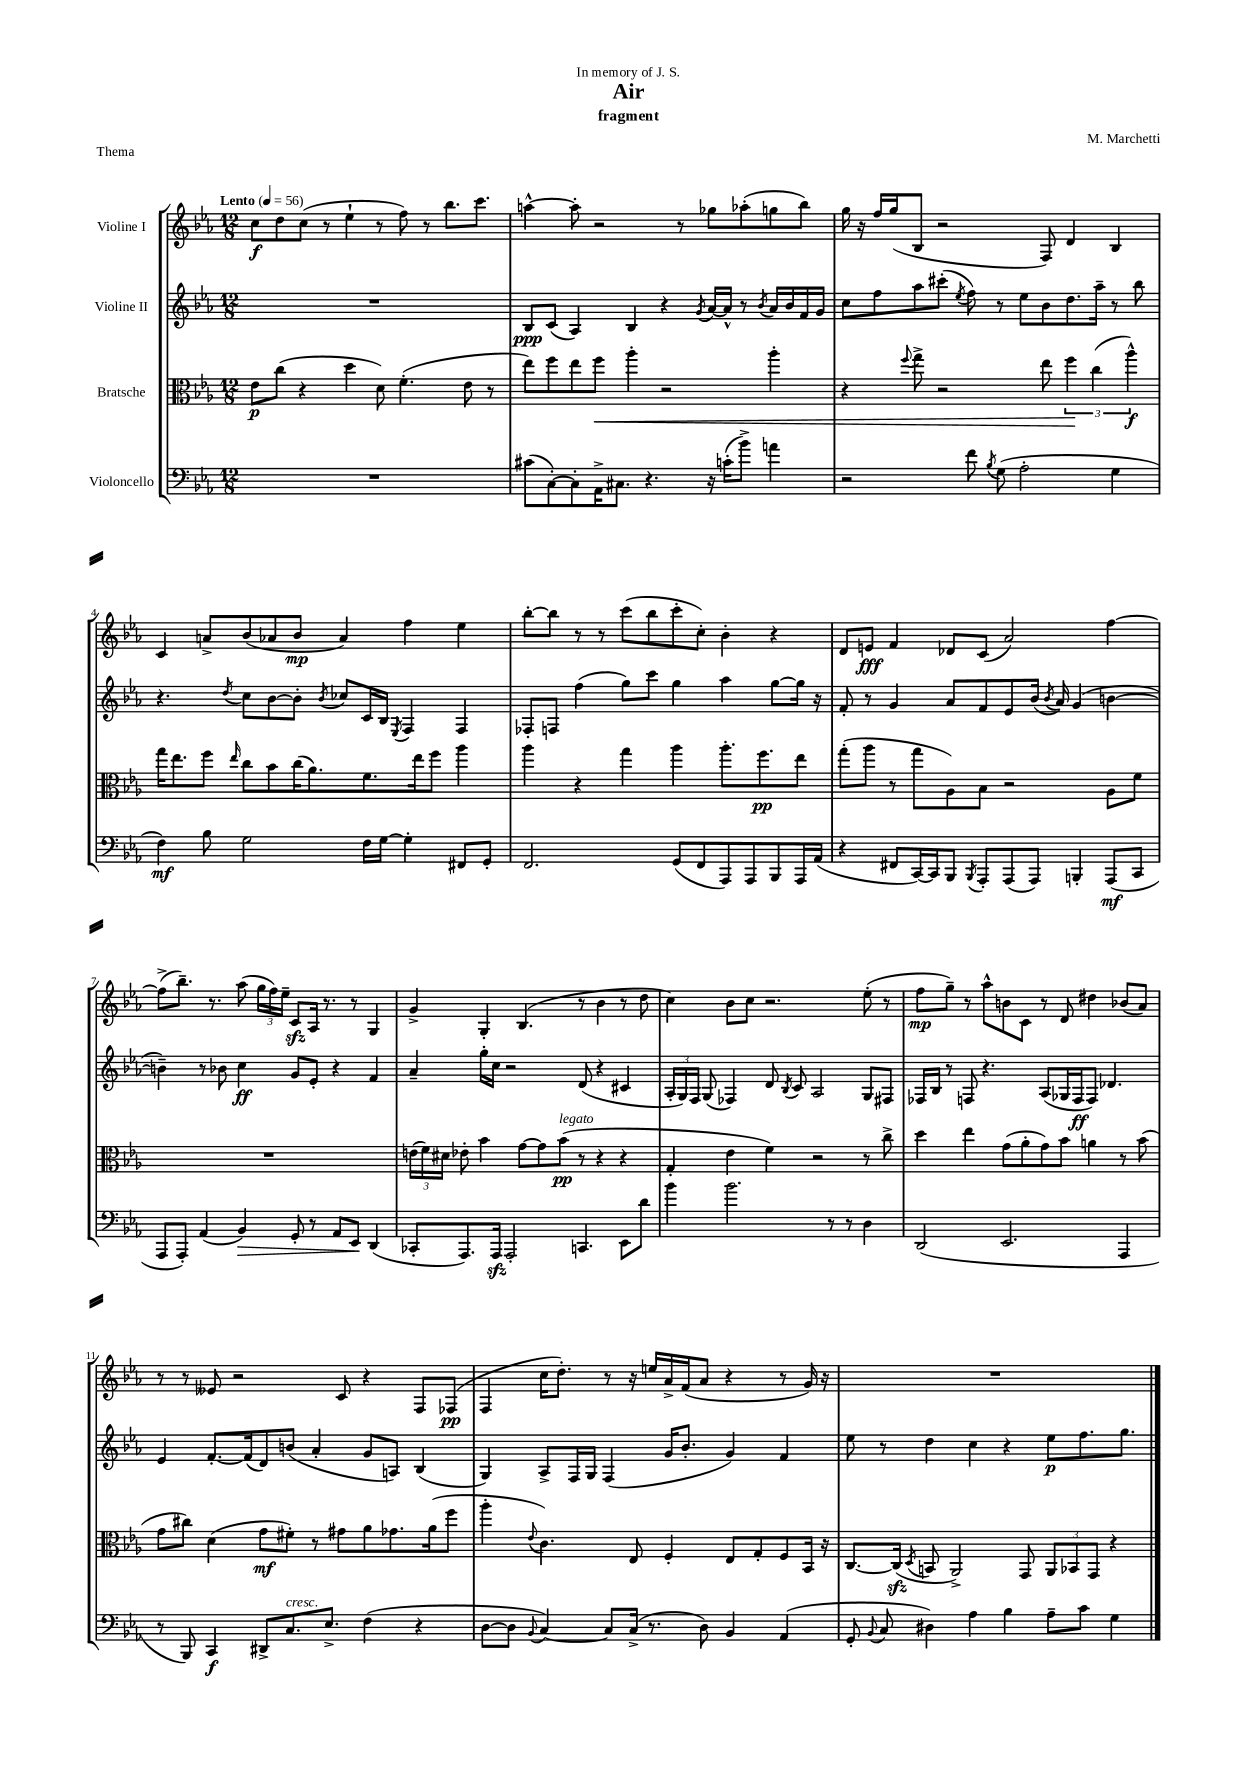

**kern	**dynam	**kern	**dynam	**kern	**dynam	**kern	**dynam
*part4	*part4	*part3	*part3	*part2	*part2	*part1	*part1
*staff4	*staff4	*staff3	*staff3	*staff2	*staff2	*staff1	*staff1
*I"Violoncello	*	*I"Bratsche	*	*I"Violine II	*	*I"Violine I	*
*clefF4	*	*clefC3	*	*clefG2	*	*clefG2	*
*k[b-e-a-]	*	*k[b-e-a-]	*	*k[b-e-a-]	*	*k[b-e-a-]	*
*M12/8	*	*M12/8	*	*M12/8	*	*M12/8	*
*MM56	*	*MM56	*	*MM56	*	*MM56	*
=1	=1	=1	=1	=1	=1	=1	=1
!	!	!	!	!	!	!LO:TX:a:B:t=Lento	!
1.r	.	8e-\L	p	1.r	.	8cc\L	f
.	.	(8cc\J	.	.	.	8dd\	.
.	.	4r	.	.	.	(8cc\J	.
.	.	.	.	.	.	8r	.
.	.	4dd\	.	.	.	4ee-`\	.
.	.	8d\)	.	.	.	8r	.
.	.	(4.f'\	.	.	.	8ff\)	.
.	.	.	.	.	.	8r	.
.	.	.	.	.	.	8.bb-\L	.
.	.	8e-\	.	.	.	.	.
.	.	.	.	.	.	8.ccc\J	.
.	.	8r	.	.	.	.	.
=2	=2	=2	=2	=2	=2	=2	=2
(8c#X\L	.	8ee-\L)	.	8B-/L	ppp	[4aan^^\	.
[8C'\)	.	8ff\	.	(8c/J	.	.	.
8C'\]	.	8ee-\	.	4A-/)	.	8aa'\]	.
!	!	!	!LO:HP:b	!	!	!	!
16AA-^\K	.	8ff\J	<	.	.	2r	.
8.C#X\J	.	.	.	.	.	.	.
.	.	4aa-'\	.	4B-/	.	.	.
4.r	.	.	.	.	.	.	.
.	.	2r	.	4r	.	.	.
.	.	.	.	.	.	8r	.
.	.	.	.	8qg/	.	.	.
16r	.	.	.	[16a-/LL	.	8gg-X\L	.
(16cn'\KL	.	.	.	16a-^^/JJ]	.	.	.
8b-^\J)	.	.	.	8r	.	(8aa-X'\	.
.	.	.	.	8qb-/	.	.	.
4an\	.	4aa-'\	.	16a-/LL	.	8ggn\	.
.	.	.	.	16b-/	.	.	.
.	.	.	.	16f/	.	8bb-\J)	.
.	.	.	.	16g/JJ	.	.	.
=3	=3	=3	=3	=3	=3	=3	=3
2r	.	4r	.	8cc\L	.	16gg\	.
.	.	.	.	.	.	16r	.
.	.	.	.	8ff\	.	16ff/LL	.
.	.	.	.	.	.	(16gg/J	.
.	.	8qqff/	.	.	.	.	.
.	.	8gg^\	.	8aa-\	.	8B-/J	.
.	.	2r	.	(8ccc#X'\J	.	2r	.
.	.	.	.	8qee-/	.	.	.
8f\	.	.	.	8ff\)	.	.	.
8qB-/	.	.	.	.	.	.	.
(8G\	.	.	.	8r	.	.	.
2A-'\	.	.	.	8ee-\L	.	.	.
.	.	8ee-\	.	8b-\	.	8F/)	.
.	.	6ff\	.	8.dd\	.	4d/	.
.	.	(6cc\	[	.	.	.	.
.	.	.	.	16aa-~\Jk	.	.	.
4G\	.	.	.	8r	.	4B-/	.
.	.	6aa-^^\)	f	.	.	.	.
.	.	.	.	8bb-\	.	.	.
!!LO:LB:g=z
=4	=4	=4	=4	=4	=4	=4	=4
4F\)	mf	16gg\KL	.	4.r	.	4c/	.
.	.	8.ee-\	.	.	.	.	.
8B-\	.	8ff\J	.	.	.	8an^/L	.
.	.	16qqee-/	.	8qdd/	.	.	.
2G\	.	8cc\L	.	8cc\L	.	(8b-/	.
.	.	8b-\	.	[8b-\	.	8a-X/	.
.	.	(16cc\K	.	8b-'\J]	.	8b-/J	mp
.	.	8.a-\)	.	.	.	.	.
.	.	.	.	8qb-/	.	.	.
.	.	.	.	8cc-X/L	.	4a-/)	.
16F\LL	.	8.f\	.	16c/L	.	.	.
[16G\JJ	.	.	.	16B-/JJ	.	.	.
.	.	.	.	8qE-/	.	.	.
4G'\]	.	.	.	4F/	.	4ff\	.
.	.	16ee-\k	.	.	.	.	.
.	.	8ff\J	.	.	.	.	.
8FF#X/L	.	4aa-\	.	4F/	.	4ee-\	.
8GG'/J	.	.	.	.	.	.	.
=5	=5	=5	=5	=5	=5	=5	=5
2.FF/	.	4aa-\	.	8F-X'/L	.	[8bb-'\L	.
.	.	.	.	8Fn/J	.	8bb-\J]	.
.	.	4r	.	(4ff\	.	8r	.
.	.	.	.	.	.	8r	.
.	.	4gg\	.	8gg\L)	.	(8ccc\L	.
.	.	.	.	8ccc\J	.	8bb-\	.
(8GG/L	.	4aa-\	.	4gg\	.	8ccc'\	.
8FF/	.	.	.	.	.	8cc'\J)	.
8AAA-/)	.	8.aa-'\L	.	4aa-\	.	4b-'\	.
8AAA-/	.	.	.	.	.	.	.
.	.	8.ff\	pp	.	.	.	.
8BBB-/	.	.	.	[8gg\L	.	4r	.
16AAA-/L	.	8ee-\J	.	16gg\Jk]	.	.	.
(16AA-/JJ	.	.	.	16r	.	.	.
=6	=6	=6	=6	=6	=6	=6	=6
4r	.	(8gg'\L	.	8f'/	.	8d/L	.
.	.	8aa-\J	.	8r	.	8en/J	fff
8FF#X/L	.	8r	.	4g/	.	4f/	.
[16CC/L)	.	8gg\L	.	.	.	.	.
16CC/J]	.	.	.	.	.	.	.
8BBB-/J	.	8A-\)	.	8a-/L	.	8d-X/L	.
8qBBB-/	.	.	.	.	.	.	.
8AAA-'/L	.	8B-\J	.	8f/	.	(8c/J	.
(8AAA-/	.	2r	.	8e-/	.	2a-/)	.
8AAA-/J)	.	.	.	(16b-/Jk	.	.	.
.	.	.	.	8qb-/	.	.	.
.	.	.	.	16a-/)	.	.	.
4BBBn'/	.	.	.	(4g/	.	.	.
(8AAA-/L	mf	8A-\L	.	[4bn\	.	[4ff\	.
8CC/J	.	8f\J	.	.	.	.	.
!!LO:LB:g=z
=7	=7	=7	=7	=7	=7	=7	=7
8AAA-/L	.	1.r	.	4bn~\])	.	(8ff^\L]	.
8AAA-'/J)	.	.	.	.	.	8.bb-~\J)	.
(4AA-/	.	.	.	8r	.	.	.
.	.	.	.	.	.	8.r	.
.	.	.	.	8b-X\	.	.	.
!	!LO:HP:b	!	!	!	!	!	!
4BB-/)	>	.	.	4cc\	ff	(8aa-\	.
.	.	.	.	.	.	24gg\LL	.
.	.	.	.	.	.	24ff\)	.
.	.	.	.	.	.	24ee-~\JJ	.
8GG'/	.	.	.	8g/L	.	8czz/L	.
8r	.	.	.	8e-'/J	.	16A-/Jk	.
.	.	.	.	.	.	8.r	.
8AA-/L	.	.	.	4r	.	.	.
8EE-/J	.	.	.	.	.	8r	.
(4DD/	]	.	.	4f/	.	4G/	.
=8	=8	=8	=8	=8	=8	=8	=8
8CC-X'/L	.	(24en\LL	.	4a-~/	.	4g^/	.
.	.	24f\)	.	.	.	.	.
.	.	24d#X\JJ	.	.	.	.	.
8.AAA-/)	.	8e-X'\	.	.	.	.	.
.	.	4b-\	.	16gg'\LL	.	4G'/	.
16AAA-zz/Jk	.	.	.	16cc\JJ	.	.	.
2AAA-'/	.	.	.	2r	.	.	.
.	.	[8g\L	.	.	.	(4.B-/	.
.	.	8g\]	.	.	.	.	.
!	!	!LO:TX:a:i:t=legato	!	!	!	!	!
.	.	(8b-\J	pp	.	.	.	.
4.CCn/	.	8r	.	(8d/	.	8r	.
.	.	4r	.	4r	.	4b-\	.
8EE-\L	.	4r	.	4c#X/	.	8r	.
8d\J	.	.	.	.	.	8dd\	.
=9	=9	=9	=9	=9	=9	=9	=9
4b-\	.	4G'/	.	24A-'/LL	.	4cc\)	.
.	.	.	.	24G/)	.	.	.
.	.	.	.	24F/JJ	.	.	.
.	.	.	.	(8G/	.	.	.
2.b-\	.	4e-\	.	4F-X/)	.	8b-\L	.
.	.	.	.	.	.	8cc\J	.
.	.	4f\)	.	8d/	.	2.r	.
.	.	.	.	8qB-/	.	.	.
.	.	.	.	8c/	.	.	.
.	.	2r	.	2A-/	.	.	.
8r	.	.	.	.	.	.	.
8r	.	.	.	.	.	.	.
4D\	.	8r	.	8G/L	.	(8ee-'\	.
.	.	8cc^\	.	8F#X/J	.	8r	.
=10	=10	=10	=10	=10	=10	=10	=10
(2DD/	.	4dd\	.	16F-X/LL	.	8ff\L	mp
.	.	.	.	16B-/JJ	.	.	.
.	.	.	.	8r	.	8gg~\J)	.
.	.	4ee-\	.	8Fn/	.	8r	.
.	.	.	.	4.r	.	8aa-^^\L	.
2.EE-/	.	(8g\L	.	.	.	8bn\	.
.	.	8a-'\	.	.	.	8c\J	.
.	.	8g\)	.	(8A-/L	.	8r	.
.	.	8b-\J	.	16G-X/L	.	8d/	.
.	.	.	.	16F/J	ff	.	.
.	.	4an\	.	8F/J)	.	4dd#X\	.
.	.	.	.	4.d-X/	.	.	.
4AAA-/	.	8r	.	.	.	(8b-X/L	.
.	.	(8b-\	.	.	.	8a-/J)	.
!!LO:LB:g=z
=11	=11	=11	=11	=11	=11	=11	=11
8r	.	8g\L	.	4e-/	.	8r	.
8BBB-/)	.	8cc#X\J)	.	.	.	8r	.
4CC/	f	(4d\	.	[8.f'/L	.	8e--X/	.
.	.	.	.	.	.	2r	.
.	.	.	.	(16f/k]	.	.	.
8DD#X^/L	.	8g\L	mf	8d/)	.	.	.
!LO:TX:a:i:t=cresc.	!	!	!	!	!	!	!
8.C/	.	8f#X'\J)	.	(8bn/J	.	.	.
.	.	8r	.	4a-'/	.	.	.
8.E-^/J	.	.	.	.	.	.	.
.	.	8g#X\L	.	.	.	8c/	.
(4F\	.	8a-\	.	8g/L	.	4r	.
.	.	8.g-X\	.	8An/J)	.	.	.
4r	.	.	.	(4B-/	.	8F/L	.
.	.	(16a-\k	.	.	.	.	.
.	.	8ff\J	.	.	.	(8F-X/J	pp
=12	=12	=12	=12	=12	=12	=12	=12
[8D\L	.	4aa-'\	.	4G/)	.	4F/	.
8D\J]	.	.	.	.	.	.	.
8qqBB-/	.	8qqe-/	.	.	.	.	.
[4C/)	.	4.c\)	.	8A-^/L	.	16cc\KL	.
.	.	.	.	.	.	8.dd'\J)	.
.	.	.	.	16F/L	.	.	.
.	.	.	.	16G/JJ	.	.	.
8C/L]	.	.	.	(4F/	.	8r	.
(16C^/Jk	.	8E-/	.	.	.	16r	.
8.r	.	.	.	.	.	16een/LL	.
.	.	4F'/	.	16g/KL	.	16a-^/	.
.	.	.	.	8.b-'/J	.	(16f/J	.
8D\)	.	.	.	.	.	8a-/J	.
4BB-/	.	8E-/L	.	4g/)	.	4r	.
.	.	8G'/	.	.	.	.	.
(4AA-/	.	8F/	.	4f/	.	8r	.
.	.	16BB-/Jk	.	.	.	16g/)	.
.	.	16r	.	.	.	16r	.
=13	=13	=13	=13	=13	=13	=13	=13
8GG'/	.	[8.C/L	.	8ee-\	.	1.r	.
8qqBB-/	.	.	.	.	.	.	.
8C/	.	.	.	8r	.	.	.
.	.	(16Czz/Jk]	.	.	.	.	.
.	.	8qD/	.	.	.	.	.
4D#X\)	.	8BBn/	.	4dd\	.	.	.
.	.	2AA-^/)	.	.	.	.	.
4A-\	.	.	.	4cc\	.	.	.
4B-\	.	.	.	4r	.	.	.
.	.	8GG/	.	.	.	.	.
8A-~\L	.	12AA-/L	.	8ee-\L	p	.	.
.	.	12BB-X/	.	.	.	.	.
8c\J	.	.	.	8.ff\	.	.	.
.	.	12GG/J	.	.	.	.	.
4G\	.	4r	.	.	.	.	.
.	.	.	.	8.gg\J	.	.	.
==	==	==	==	==	==	==	==
*-	*-	*-	*-	*-	*-	*-	*-
